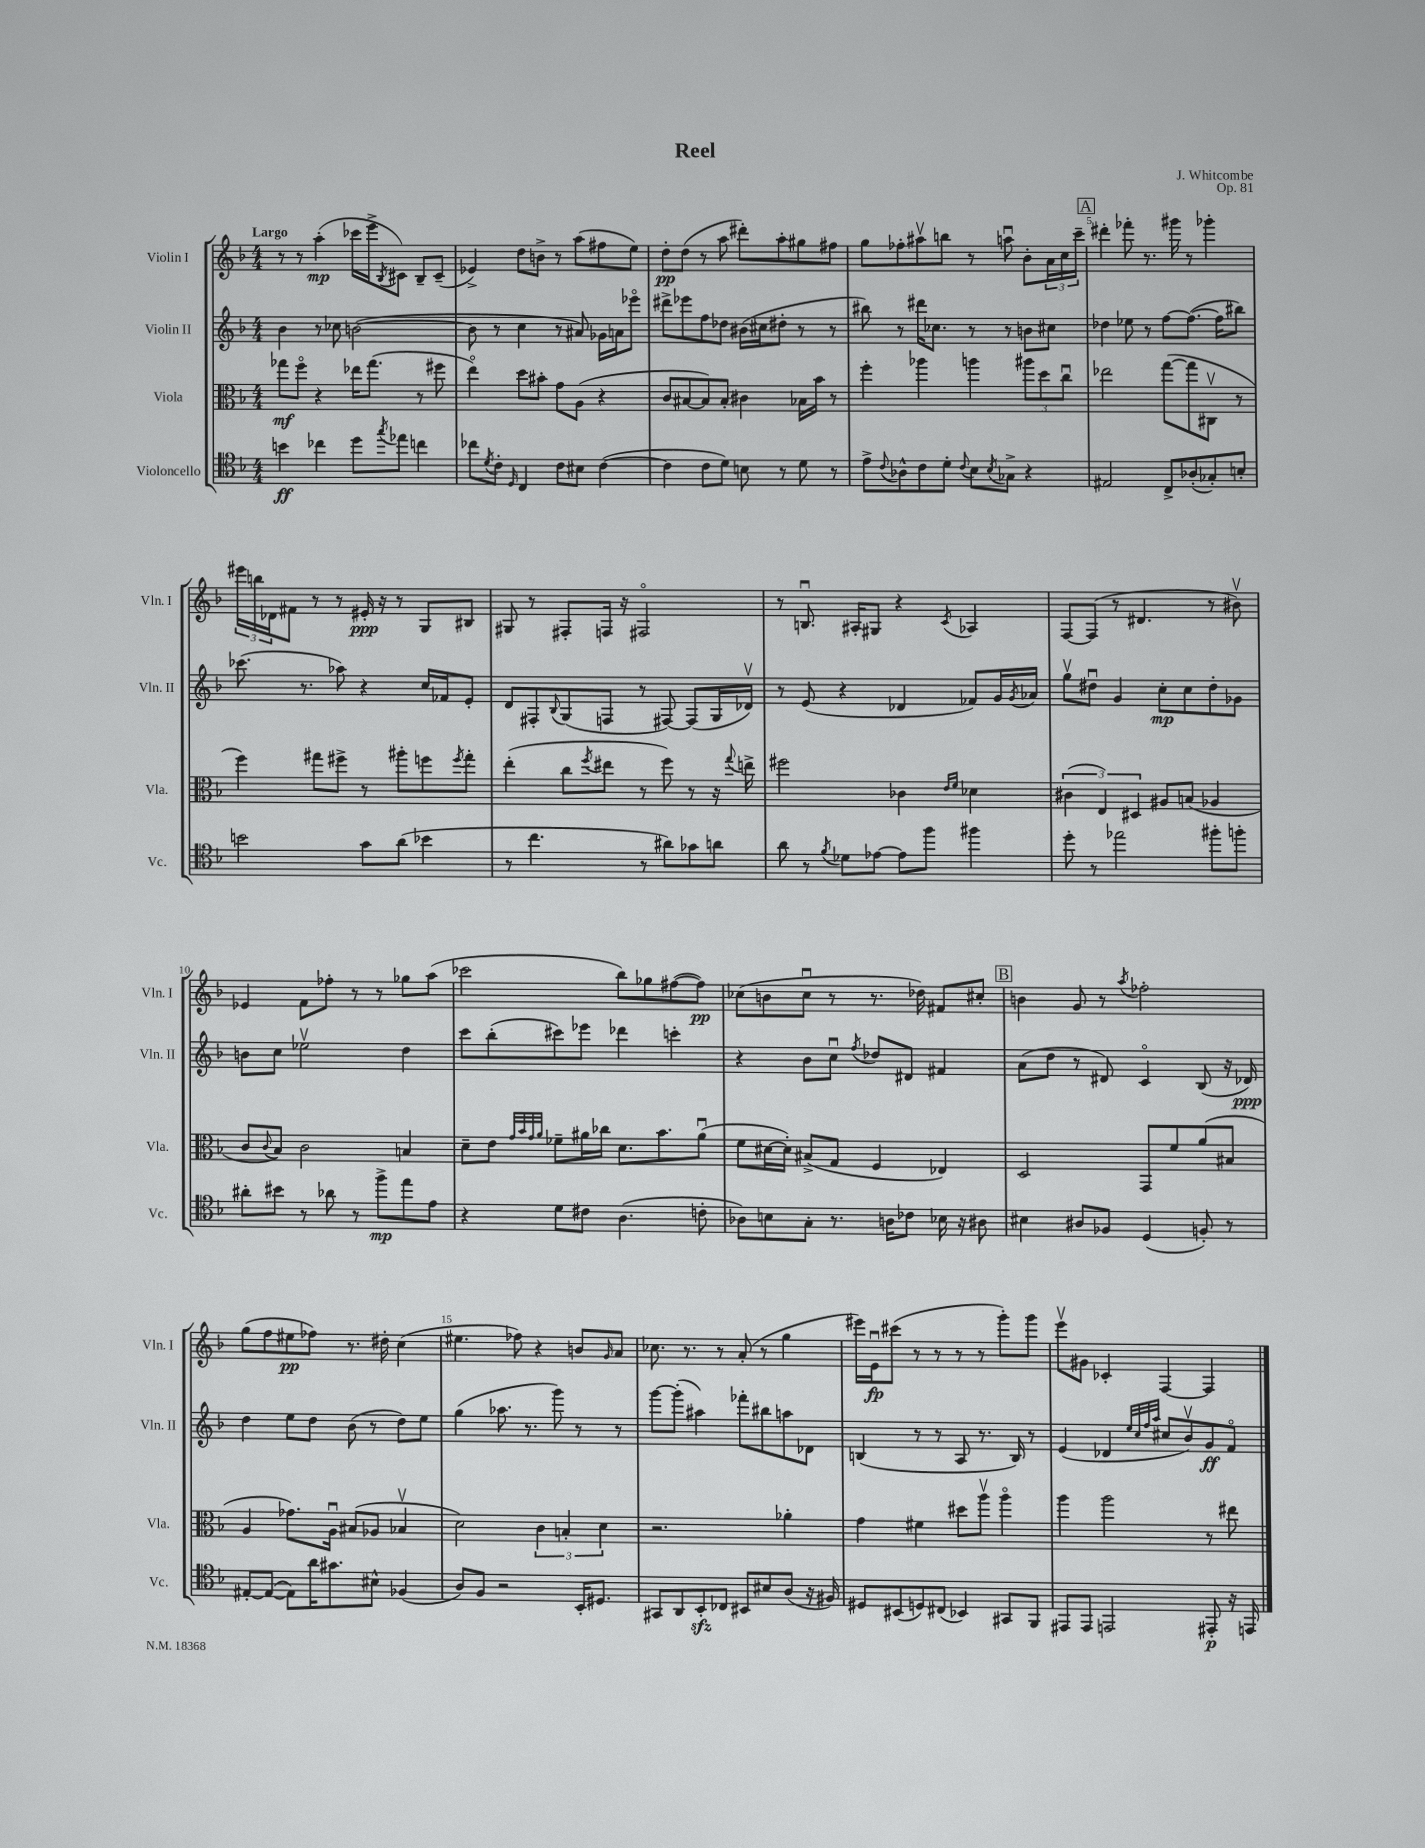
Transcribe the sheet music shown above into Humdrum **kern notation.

**kern	**dynam	**kern	**dynam	**kern	**dynam	**kern	**dynam
*part4	*part4	*part3	*part3	*part2	*part2	*part1	*part1
*staff4	*staff4	*staff3	*staff3	*staff2	*staff2	*staff1	*staff1
*I"Violoncello	*	*I"Viola	*	*I"Violin II	*	*I"Violin I	*
*I'Vc.	*	*I'Vla.	*	*I'Vln. II	*	*I'Vln. I	*
*clefC4	*	*clefC3	*	*clefG2	*	*clefG2	*
*k[b-]	*	*k[b-]	*	*k[b-]	*	*k[b-]	*
*M4/4	*	*M4/4	*	*M4/4	*	*M4/4	*
=1	=1	=1	=1	=1	=1	=1	=1
!	!	!	!	!	!	!LO:TX:a:B:t=Largo	!
4bn\	ff	8gg-X\L	mf	4b-\	.	8r	.
.	.	8ff\J	.	.	.	8r	.
4cc-X\	.	4r	.	8r	.	(4aa'\	mp
.	.	.	.	8cc-X\	.	.	.
8dd\L	.	16ee-X\KL	.	([2bn\	.	16ccc-X\LL	.
.	.	(8.gg-\J	.	.	.	16eee^\J	.
8qgg/	.	.	.	.	.	8qB-/	.
8ee-X\J	.	.	.	.	.	8c#X\J)	.
4ccn\	.	8r	.	.	.	8B-~/L	.
.	.	8ff#X\	.	.	.	(8c#~/J	.
=2	=2	=2	=2	=2	=2	=2	=2
8cc-X\L	.	4ee\)	.	8b\]	.	4e-X^/)	.
8qd/	.	.	.	.	.	.	.
8c'\J	.	.	.	8r	.	.	.
16qqD/	.	.	.	.	.	.	.
4C/	.	8dd\L	.	4cc\	.	8dd\L	.
.	.	8b#X'\J	.	.	.	8bn^\J	.
8c\L	.	8g\L	.	8r	.	8r	.
8B#X\J	.	(8A\J	.	8a#X/)	.	(8aa\L	.
([4c\	.	4r	.	16g-X\LL	.	8ff#X\	.
.	.	.	.	16an\J	.	.	.
.	.	.	.	8eee-X\J	.	8ee\J)	.
=3	=3	=3	=3	=3	=3	=3	=3
4c\]	.	8c/L	.	8ddd#X^\L	.	8dd'\L	pp
.	.	[8B#X/	.	8eee-X\	.	(8dd\J	.
8c\L	.	8B#/])	.	8ff\	.	8r	.
8d\J)	.	8B#'/J	.	8dd-X\J	.	8aa\	.
8Bn\	.	4c#X\	.	(16b#X\LL	.	8ddd#X'\L)	.
.	.	.	.	16cc#X\J	.	.	.
8r	.	.	.	8dd#X'\J	.	8aa'\	.
8d\	.	16B-X\LL	.	8r	.	8gg#X\	.
.	.	16b-\JJ	.	.	.	.	.
8r	.	8r	.	8r	.	8ff#X\J	.
=4	=4	=4	=4	=4	=4	=4	=4
8e^\L	.	4ff'\	.	8bb#X\)	.	8gg\L	.
8qqc/	.	.	.	.	.	.	.
8A-X^^\	.	.	.	8r	.	8ff-X'\	.
8c\	.	4aa-X\	.	16ddd#X\KL	.	8aa#Xv\	.
.	.	.	.	8.cc-X\J	.	.	.
8d'\J	.	.	.	.	.	8bbn\J	.
8qqc/	.	.	.	.	.	.	.
8B-\L	.	4aan\	.	8r	.	8r	.
8qB-/	.	.	.	.	.	.	.
8G-X^\J	.	.	.	8r	.	8aanu\	.
4r	.	12aa#X\L	.	8bn\L	.	8b-'\L	.
.	.	12dd\	.	.	.	.	.
.	.	.	.	8cc#X\J	.	24a\L	.
.	.	12ccu\J	.	.	.	24cc\	.
.	.	.	.	.	.	24ccc~\JJ	.
!!LO:REH:place=s1:t=A
=5	=5	=5	=5	=5	=5	=5	=5
2E#X/	.	2ee-X\	.	4dd-X\	.	4ddd#X'\	.
.	.	.	.	8ee-X\	.	8fff-X'\	.
.	.	.	.	8r	.	8.r	.
8C^/L	.	([8gg\L	.	[8ff\L	.	.	.
.	.	.	.	.	.	16ggg#X\	.
(8A-X'/	.	8gg\]	.	(8.ff\J_	.	8r	.
8G-X'/)	.	8C#Xv\J	.	.	.	4ggg-X'\	.
.	.	.	.	16ff\KL]	.	.	.
8Bn'/J	.	8r	.	8bb#X\J)	.	.	.
!!LO:LB:g=z
=6	=6	=6	=6	=6	=6	=6	=6
2bn\	.	4ff\)	.	(8.ccc-X\	.	24eee#X\LL	.
.	.	.	.	.	.	24bbn\	.
.	.	.	.	.	.	24d-X\J	.
.	.	.	.	.	.	8f#X\J	.
.	.	.	.	8.r	.	.	.
.	.	8gg#X\L	.	.	.	8r	.
.	.	8ff#X^\J	.	8aa-X\)	.	8r	.
8g\L	.	8r	.	4r	.	16e#X'/	ppp
.	.	.	.	.	.	16r	.
(8a\J	.	8aa#X'\L	.	.	.	8r	.
4b-X\	.	8ffn\	.	16cc/LL	.	8G/L	.
.	.	.	.	16f-X/J	.	.	.
.	.	8qff/	.	.	.	.	.
.	.	8gg#'\J	.	8e'/J	.	8B#X/J	.
=7	=7	=7	=7	=7	=7	=7	=7
8r	.	(4ee'\	.	8d/L	.	8G#X/	.
4.cc\	.	.	.	8F#X'/	.	8r	.
.	.	.	.	8qqB-/	.	.	.
.	.	8cc\L	.	(8G/	.	8F#X'/L	.
.	.	8qff/	.	.	.	.	.
.	.	8ee#X\J	.	8Fn/J	.	16Fn/Jk	.
.	.	.	.	.	.	16r	.
8r	.	8r	.	8r	.	2F#X/	.
8a#X\L)	.	8ff\)	.	[8F#X/)	.	.	.
8g-X\	.	8r	.	(8F#/L]	.	.	.
8an\J	.	16r	.	16G/L	.	.	.
.	.	8qqgg/	.	.	.	.	.
.	.	16een^\	.	16d-Xv/JJ)	.	.	.
=8	=8	=8	=8	=8	=8	=8	=8
8a\	.	2ff#X\	.	8r	.	8r	.
8r	.	.	.	(8e/	.	8.Bnu/	.
8qf/	.	.	.	.	.	.	.
8d-X\L	.	.	.	4r	.	.	.
.	.	.	.	.	.	16A#X'/KL	.
[8e-X\J	.	.	.	.	.	8G#X/J	.
8e-\L]	.	4c-X\	.	4d-X/	.	4r	.
8ff\J	.	.	.	.	.	.	.
.	.	16qqe/LL	.	.	.	.	.
.	.	16qqf/JJ	.	.	.	8qc/	.
4ff#X\	.	4d-X\	.	8f-X/L)	.	4A-X/	.
.	.	.	.	16g/L	.	.	.
.	.	.	.	8qg/	.	.	.
.	.	.	.	16a-X/JJ	.	.	.
=9	=9	=9	=9	=9	=9	=9	=9
8dd'\	.	(6c#X\	.	8ggv\L	.	[8F/L	.
8r	.	.	.	8dd#Xu\J	.	(8F/J]	.
.	.	6E/)	.	.	.	.	.
2ee-X\	.	.	.	4g/	.	8r	.
.	.	6D#X/	.	.	.	.	.
.	.	.	.	.	.	4.d#X/	.
.	.	8A#X/L	.	8cc'\L	mp	.	.
.	.	(8Bn/J	.	8cc\	.	.	.
8ff#X'\L	.	4A-X/	.	8dd#'\	.	8r	.
8ffn'\J	.	.	.	8g-X\J	.	8b#Xv\)	.
!!LO:LB:g=z
=10	=10	=10	=10	=10	=10	=10	=10
8a#X'\L	.	8c/L	.	8bn\L	.	4e-X/	.
.	.	8qqc/	.	.	.	.	.
8b#X\J	.	8B-/J)	.	8cc\J	.	.	.
8r	.	2c\	.	2ee-Xv\	.	8f\L	.
8a-X\	.	.	.	.	.	8ff-X'\J	.
8r	.	.	.	.	.	8r	.
8ff^\L	mp	.	.	.	.	8r	.
8ee\	.	4Bn/	.	4dd\	.	8gg-X\L	.
8e\J	.	.	.	.	.	(8aa\J	.
=11	=11	=11	=11	=11	=11	=11	=11
4r	.	8d~\L	.	8ccc\L	.	2ccc-X\	.
.	.	8e\J	.	(8bb-'\	.	.	.
.	.	32qqg/LLL	.	.	.	.	.
.	.	32qqb-/	.	.	.	.	.
.	.	32qqg/	.	.	.	.	.
.	.	32qqa/JJJ	.	.	.	.	.
8d\L	.	8f-X~\L	.	8ccc#X\)	.	.	.
8c#X\J	.	16a#X\L	.	8eee-X\J	.	.	.
.	.	16cc-X\JJ	.	.	.	.	.
(4.A\	.	8.d\L	.	4ddd-X\	.	8bb-\L)	.
.	.	.	.	.	.	8gg-X\	.
.	.	8.b-\	.	.	.	.	.
.	.	.	.	4cccn'\	.	([8ff#X\	.
8cn'\	.	(8a#u\J	.	.	.	8ff#\J])	pp
=12	=12	=12	=12	=12	=12	=12	=12
8A-X\L)	.	8f\L	.	4r	.	(8cc-X\L	.
8Bn\	.	[16d#X\L	.	.	.	8bn\	.
.	.	16d#'\JJ])	.	.	.	.	.
8G'\J	.	(8B#X^/L	.	8b-\L	.	8cc-u\J	.
8.r	.	8G/J	.	8ccu\J	.	8r	.
.	.	.	.	8qff/	.	.	.
.	.	4F/	.	8dd-X/L	.	8.r	.
16An\KL	.	.	.	.	.	.	.
8c-X\J	.	.	.	8d#X/J	.	.	.
.	.	.	.	.	.	16dd-X\)	.
16B-X\	.	4E-X/)	.	4f#X/	.	8f#X/L	.
16r	.	.	.	.	.	.	.
8A#X\	.	.	.	.	.	8cc#X'/J	.
!!LO:REH:place=s1:t=B
=13	=13	=13	=13	=13	=13	=13	=13
4B#X\	.	2D/	.	(8a\L	.	4bn\	.
.	.	.	.	8dd\J	.	.	.
8A#X/L	.	.	.	8r	.	8g/	.
8F-X/J	.	.	.	8d#X/)	.	8r	.
.	.	.	.	.	.	8qaa/	.
(4D/	.	8GG/L	.	4c/	.	2ff-X'\	.
.	.	8f/	.	.	.	.	.
8Fn'/)	.	(8a/	.	(8B-/	.	.	.
8r	.	8B#X/J	.	16r	.	.	.
.	.	.	.	16d-X/)	ppp	.	.
!!LO:LB:g=z
=14	=14	=14	=14	=14	=14	=14	=14
[8E#X'/L	.	4A/	.	4dd\	.	(8gg\L	.
(8E#/J_	.	.	.	.	.	8ff\	.
8E#\L])	.	8.g-X\L)	.	8ee\L	.	8ee#X\	pp
16a\K	.	.	.	8dd\J	.	8ff-X\J)	.
8.g#X\	.	16Au\Jk	.	.	.	.	.
.	.	(8B#X/L	.	(8b-\	.	8.r	.
8B#X^^\J	.	8A-X/J	.	8r	.	.	.
.	.	.	.	.	.	16dd#X'\	.
(4F-X/	.	4B-Xv/	.	8dd\L)	.	(4cc\	.
.	.	.	.	8ee\J	.	.	.
=15	=15	=15	=15	=15	=15	=15	=15
8A/L)	.	2d\)	.	(4gg\	.	4.ee#X\	.
8F/J	.	.	.	.	.	.	.
2r	.	.	.	8.aa-X\	.	.	.
.	.	.	.	.	.	8ff-X\)	.
.	.	.	.	8.r	.	.	.
.	.	6c\	.	.	.	4r	.
.	.	.	.	8ggg\)	.	.	.
.	.	6Bn'/	.	.	.	.	.
16BB-'/KL	.	.	.	8r	.	8bn/L	.
8.D#X/J	.	.	.	.	.	.	.
.	.	6d\	.	.	.	.	.
.	.	.	.	.	.	16qqg/	.
.	.	.	.	8r	.	8a/J	.
=16	=16	=16	=16	=16	=16	=16	=16
8GG#X/L	.	2.r	.	[8ggg\L	.	8.cc-X\	.
8AA/	.	.	.	(8ggg'\J]	.	.	.
.	.	.	.	.	.	8.r	.
8BB-zz'/	.	.	.	4aa#X\)	.	.	.
8C-X/J	.	.	.	.	.	8r	.
8BB#X/L	.	.	.	8fff-X'\L	.	(8a'/	.
8B#X/	.	.	.	8bb#X\	.	8r	.
(8A/J	.	4a-X'\	.	8aan\	.	4gg\	.
16r	.	.	.	8d-X\J	.	.	.
16F#X/)	.	.	.	.	.	.	.
=17	=17	=17	=17	=17	=17	=17	=17
8D#X/L	.	4g\	.	(4Bn/	.	16eee#X\LL)	.
.	.	.	.	.	.	16eu\J	fp
(8BB#X/	.	.	.	.	.	(8ccc#X\J	.
8Dn/)	.	4f#X\	.	8r	.	8r	.
(8C#X/J	.	.	.	8r	.	8r	.
4BB-X/)	.	8dd#X\L	.	8A/	.	8r	.
.	.	8aav\J	.	8.r	.	8r	.
8GG#X/L	.	4aa\	.	.	.	8ggg'\L)	.
.	.	.	.	16B/)	.	.	.
8FF/J	.	.	.	8r	.	8ggg\J	.
=18	=18	=18	=18	=18	=18	=18	=18
8EE#X/L	.	4aa\	.	(4e/	.	8eeev\L	.
8EE#/J	.	.	.	.	.	8g#X\J	.
2EEn/	.	2aa\	.	4d-X/	.	4c-X'/	.
.	.	.	.	32qqee/LLL	.	.	.
.	.	.	.	32qqcc/	.	.	.
.	.	.	.	32qqff/	.	.	.
.	.	.	.	32qqaa/JJJ	.	.	.
.	.	.	.	8cc#X/L	.	[4F/	.
.	.	.	.	8b-v/)	.	.	.
8EE#X'/	p	8r	.	8g/	ff	4F/]	.
16r	.	8ee#X\	.	8f/J	.	.	.
16EEn/	.	.	.	.	.	.	.
==	==	==	==	==	==	==	==
*-	*-	*-	*-	*-	*-	*-	*-
